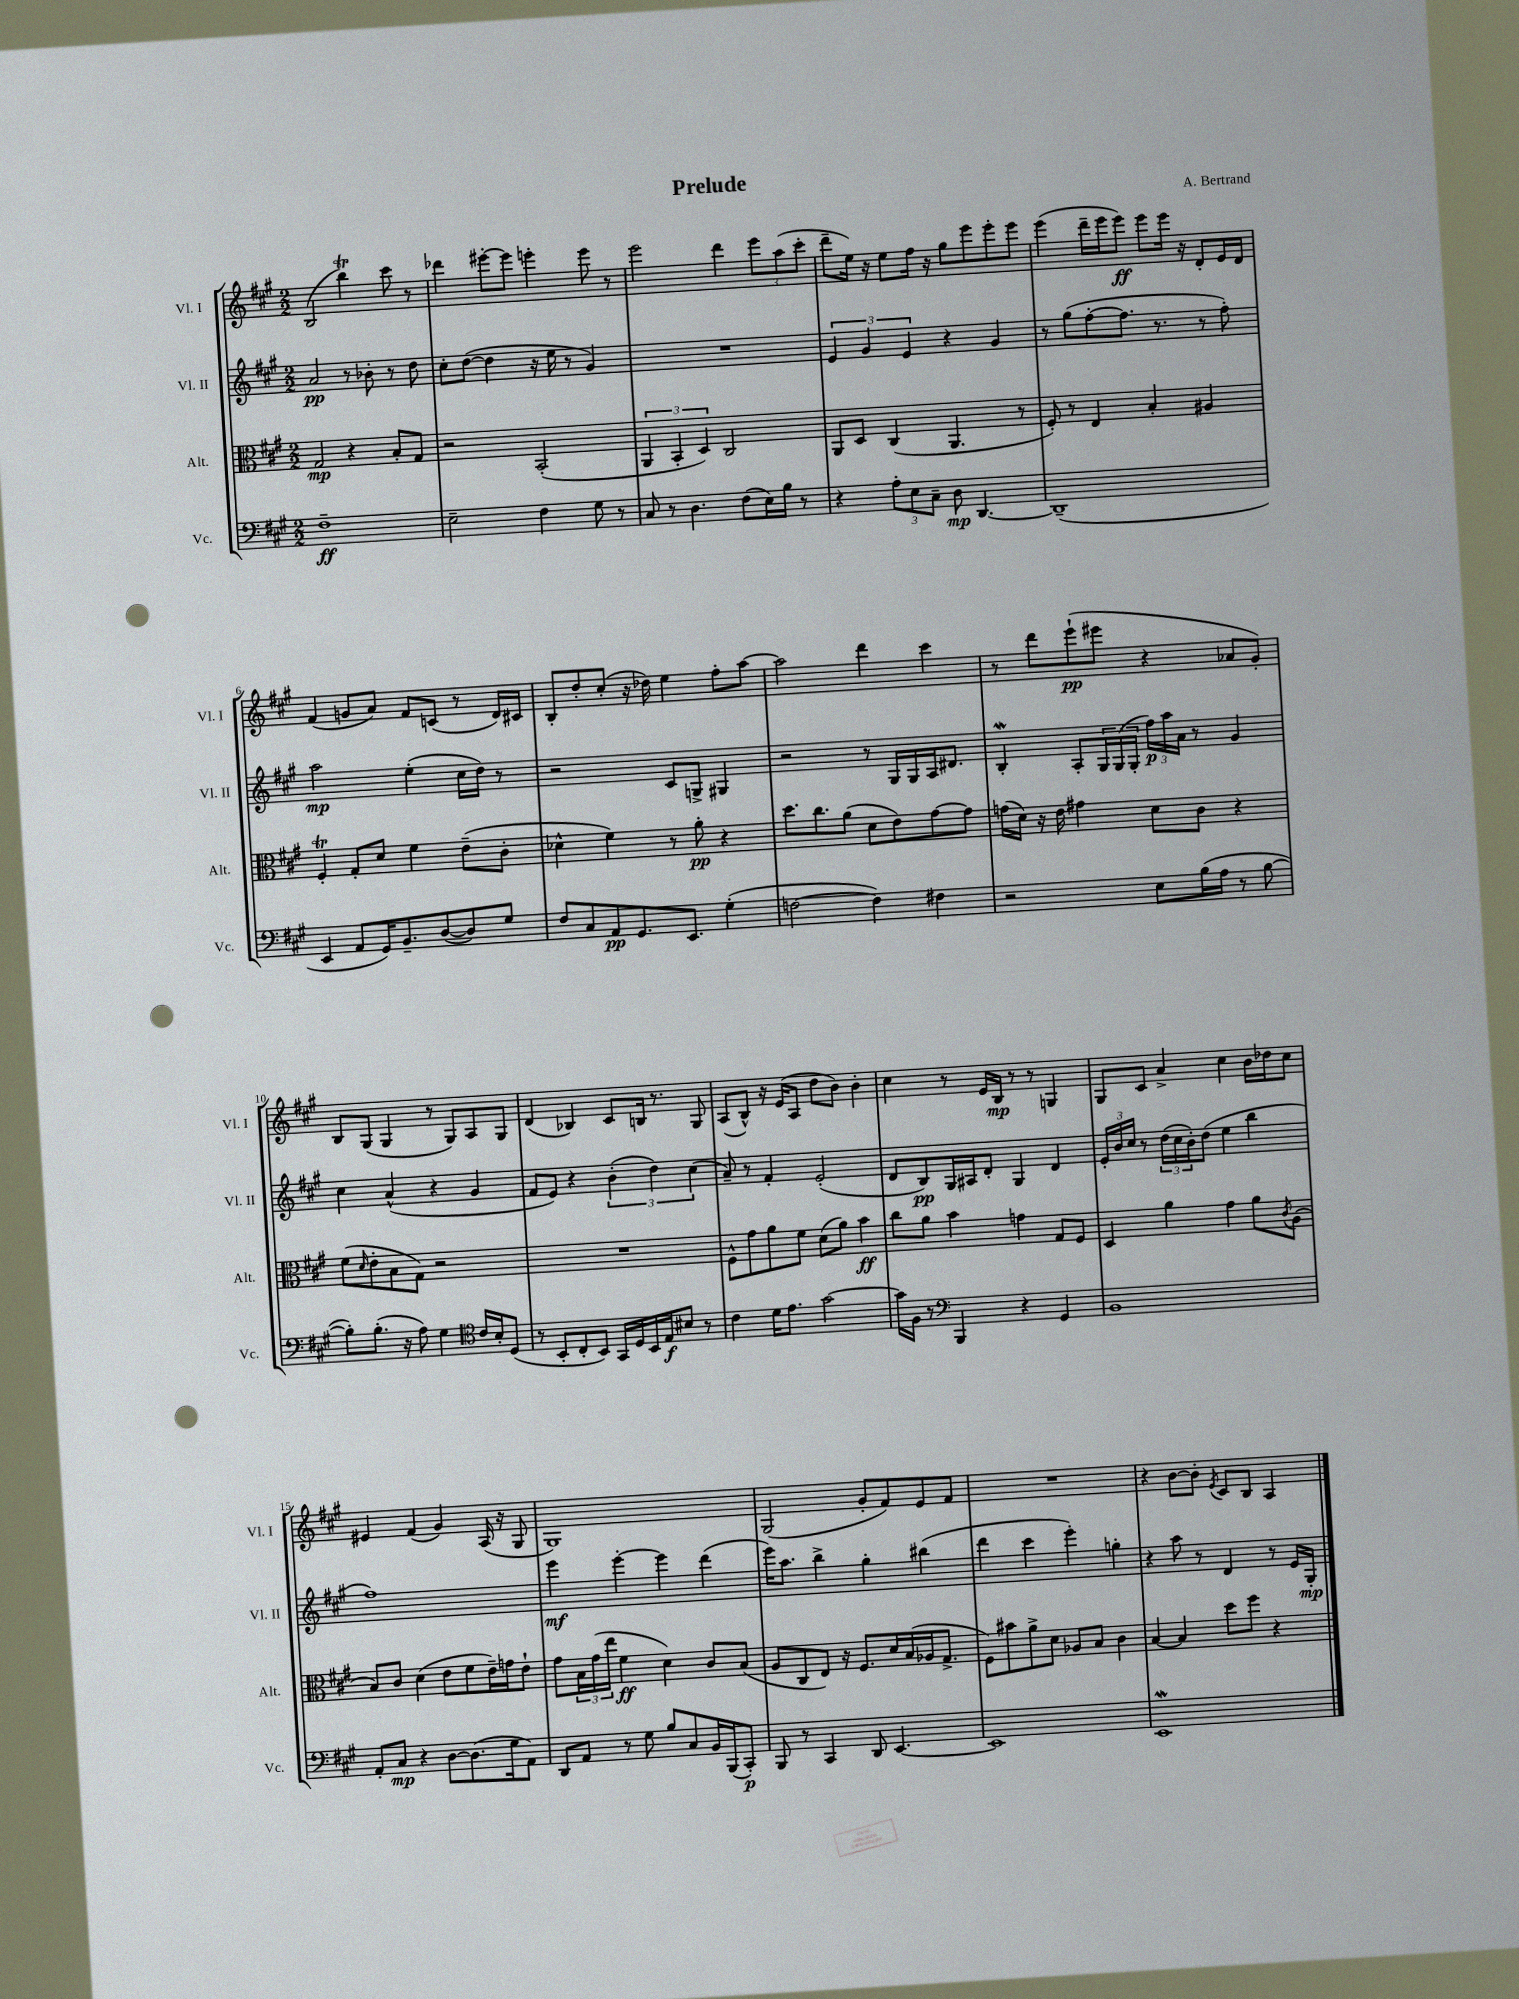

**kern	**kern	**kern	**kern
*staff4	*staff3	*staff2	*staff1
*clefF4	*clefC3	*clefG2	*clefG2
*k[f#c#g#]	*k[f#c#g#]	*k[f#c#g#]	*k[f#c#g#]
*M2/2	*M2/2	*M2/2	*M2/2
1F#~	2G#	2a	(2B
.	4r	8r	4bb)
.	.	8b-'	.
.	8B'	8r	8ccc#
.	8G#	8dd	8r
=	=	=	=
2E~	2r	8cc#'	4ddd-
.	.	([8dd	.
.	.	4dd]	[8eee#'
.	.	.	8eee#]
4F#	(2BB'	16r	4eee'
.	.	16ee	.
.	.	8r	.
8G#	.	4g#)	8eee
8r	.	.	8r
=	=	=	=
8C#	6AA	1r	2eee
8r	.	.	.
.	6BB'	.	.
4.D	.	.	.
.	6D)	.	.
.	2C#	.	4ddd
(8F#	.	.	.
16E)	.	.	12eee
16B	.	.	.
.	.	.	(12aa
8r	.	.	.
.	.	.	12ccc#'
=	=	=	=
4r	8AA	6e	8ddd~
.	8D	.	16ee)
.	.	6g#	.
.	.	.	16r
12A'	(4C#	.	8ee
12E	.	6e	.
.	.	.	16ff#
12C#~	.	.	.
.	.	.	16r
8D	4.AA	4r	8gg#
[4.DD	.	.	8eee
.	.	4g#	8eee'
.	8r	.	8eee
=	=	=	=
(1DD~]	8F#')	8r	(4eee
.	8r	(8gg#	.
.	4E	[8ff#'	16ddd~
.	.	.	16eee
.	.	8.ff#]	8eee)
.	4B'	.	8eee
.	.	8.r	.
.	.	.	16eee
.	.	.	16r
.	4A#	8r	8d'
.	.	8ff#')	16e
.	.	.	16d
=	=	=	=
4EE	4F#'	2aa	(4f#
8AA	8G#'	.	8g
16GG#)	8d	.	8a)
8.BB~	.	.	.
.	4f#	(4ee'	8f#
([8D	.	.	(8c
8D])	(8e~	16cc#	8r
.	.	16dd)	.
8G#	8c#'	8r	16d)
.	.	.	16c#
=	=	=	=
8F#	4d-^^	2r	8B'
8C#	.	.	8dd'
8AA	4f#)	.	(8cc#'
8.GG#	.	.	16r
.	.	.	16dd-)
.	8r	8c#	4ee
8.EE	.	.	.
.	8a'	8G^	.
(4G#'	4r	4G#	8ff#'
.	.	.	[8aa
=	=	=	=
[2F	8.dd	2r	2aa]
.	8.cc#	.	.
.	(8a	.	.
4F])	8d	8r	4ddd
.	8e)	16G#	.
.	.	16G#	.
4F#	[8g#	16A	4ccc#
.	.	8.d#	.
.	8g#]	.	.
=	=	=	=
2r	(16g	4B'	8r
.	16d)	.	.
.	16r	.	8ddd
.	16e	.	.
.	4g#	8A'	(8eee`
.	.	24G#	8eee#
.	.	(24G#	.
.	.	24G#'	.
8E	8d	24ff#)	4r
.	.	24aa	.
.	.	24a	.
(16B	8c#	8r	.
16A	.	.	.
8r	4r	4g#	8a-
[8B	.	.	8g#')
=	=	=	=
8B'])	(8f#	4cc#	8B
.	16qqd	.	.
(8.B'	8e'	.	(8G#
.	8B	(4a^^	4G#
16r	.	.	.
8A)	8G#)	.	.
4G#	2r	4r	8r
.	.	.	8G#)
*clefC4	*	*	*
16c#	.	4g#	8A
16B'	.	.	.
(8D	.	.	8G#
=	=	=	=
8r	1r	8f#	(4d
8BB'	.	8e)	.
8C#'	.	4r	4B-)
8BB)	.	.	.
16GG#	.	(6b'	8c#
16D	.	.	.
16BB	.	.	16B
.	.	6dd)	.
16E	.	.	8.r
8B#	.	.	.
.	.	(6cc#	.
8r	.	.	8G#
=	=	=	=
4c#	8F#^^	8a~)	(8A
.	8g#	8r	8B^^)
16d	8a	4f#'	16r
8.e	.	.	(16e
.	8f#	.	8A
[2g#	(8d	(2e'	8dd
.	8a)	.	8b)
.	4b	.	4b'
=	=	=	=
16g#]	8cc#	8d	4cc#
16F#	.	.	.
8r	8a	8B)	.
*clefF4	*	*	*
4BBB	4b	16G#	8r
.	.	16A#	.
.	.	8d'	16e
.	.	.	16B
4r	4g	4G#	8r
.	.	.	8r
4GG#	8G#	4d	4G
.	8F#	.	.
=	=	=	=
1BB	4D	24e'	8G#
.	.	24b	.
.	.	24cc#	.
.	.	8r	8c#
.	4a	(24dd	4a^
.	.	24cc#	.
.	.	24b')	.
.	.	(8dd	.
.	4g#	4ee	4cc#
.	8a	4bb	16b
.	.	.	16dd-
.	8qc#	.	.
.	(8A	.	8cc#
=	=	=	=
8AA'	8B)	1ff#)	4e#
8C#	8c#	.	.
4r	(4d	.	(4f#
[8D	8e	.	4g#)
(8.D]	8f#	.	.
.	16e~)	.	(16A
16G#	16g	.	16r
8AA)	8e`	.	8G#
=	=	=	=
8DD	8g#	4eee	1G#)
8AA	24B	.	.
.	(24g#	.	.
.	24ee	.	.
8r	4f#	[4eee'	.
8G#	.	.	.
8B	4d)	4eee]	.
8C#	.	.	.
16BB	8c#	(4ddd	.
(16BBB	.	.	.
8CC#')	(8B	.	.
=	=	=	=
8BBB	8A	16eee)	(2G#
.	.	8.aa	.
8r	8C#	.	.
4CC#	8E)	4bb^	.
.	16r	.	.
.	8.F#	.	.
8DD	.	4gg#'	8g#'
[4.EE	16d	.	8f#)
.	(16B	.	.
.	16A-	(4bb#	8e
.	8.G#^	.	.
.	.	.	8f#
=	=	=	=
1EE]	8F#)	4ddd	1r
.	8b#	.	.
.	8a^	4ccc#	.
.	8d	.	.
.	8A-	4eee')	.
.	8B	.	.
.	4c#	4gg'	.
=	=	=	=
1EE	[4B	4r	4r
.	4B]	8aa	[8b
.	.	8r	8b']
.	.	.	8qe
.	8dd	4d	8c#
.	8ff#	.	8B
.	4r	8r	4A
.	.	16e	.
.	.	16G#'	.
==	==	==	==
*-	*-	*-	*-
